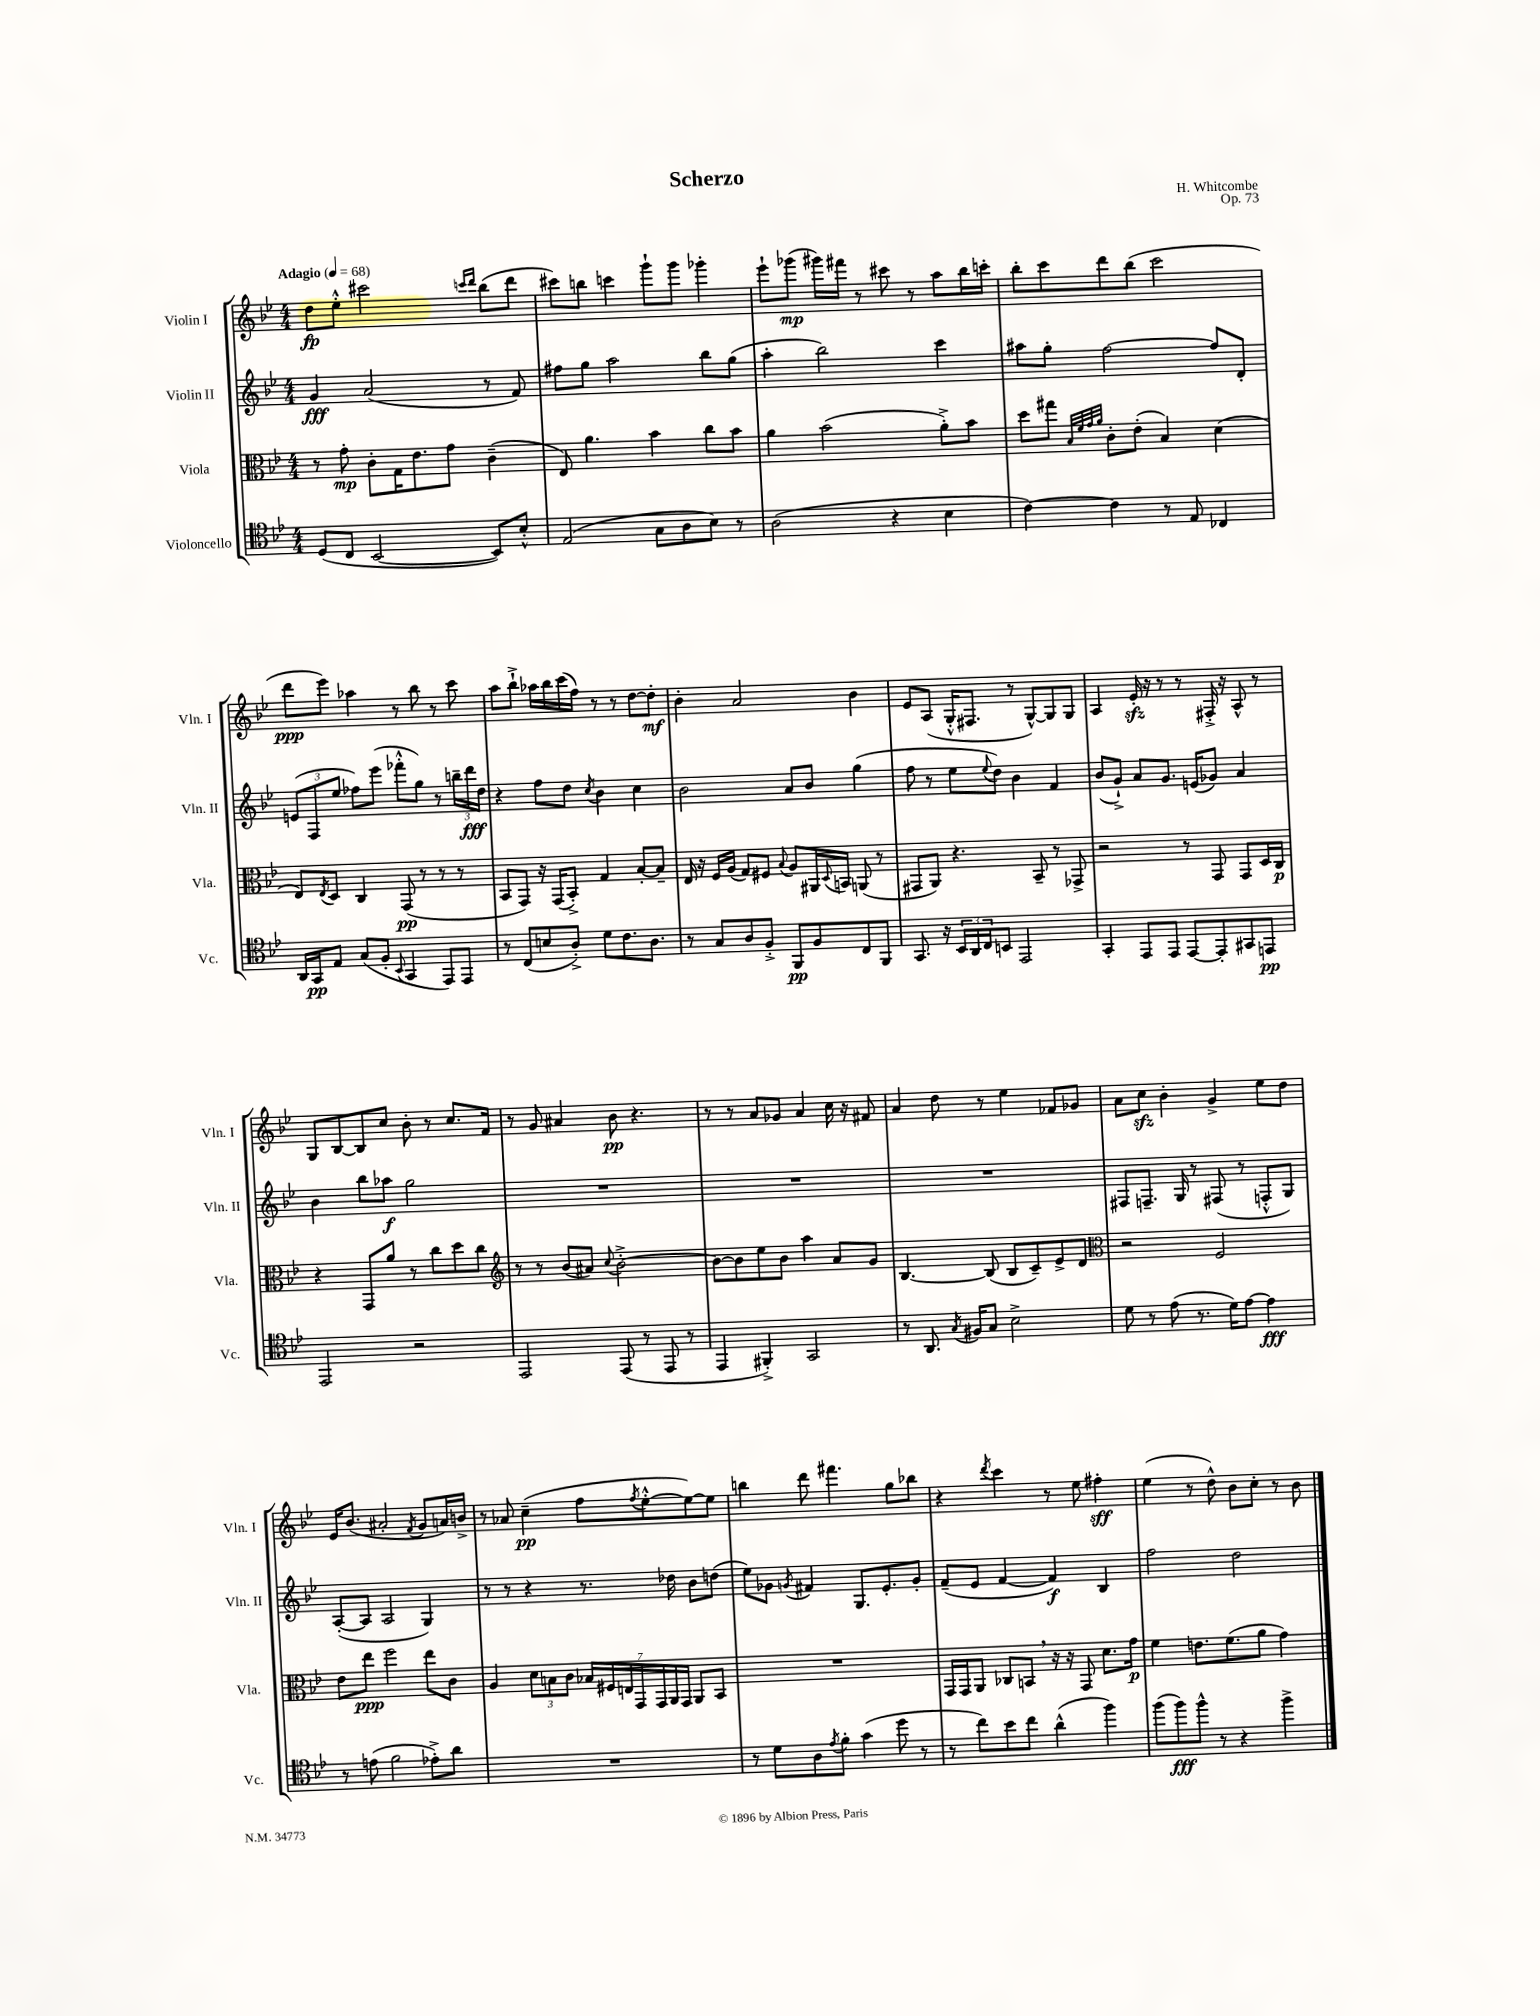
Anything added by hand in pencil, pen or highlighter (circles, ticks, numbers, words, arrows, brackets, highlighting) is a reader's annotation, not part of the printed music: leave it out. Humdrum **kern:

**kern	**dynam	**kern	**dynam	**kern	**dynam	**kern	**dynam
*part4	*part4	*part3	*part3	*part2	*part2	*part1	*part1
*staff4	*staff4	*staff3	*staff3	*staff2	*staff2	*staff1	*staff1
*I"Violoncello	*	*I"Viola	*	*I"Violin II	*	*I"Violin I	*
*I'Vc.	*	*I'Vla.	*	*I'Vln. II	*	*I'Vln. I	*
*clefC4	*	*clefC3	*	*clefG2	*	*clefG2	*
*k[b-e-]	*	*k[b-e-]	*	*k[b-e-]	*	*k[b-e-]	*
*M4/4	*	*M4/4	*	*M4/4	*	*M4/4	*
*MM68	*	*MM68	*	*MM68	*	*MM68	*
=1	=1	=1	=1	=1	=1	=1	=1
!	!	!	!	!	!	!LO:TX:a:B:t=Adagio	!
(8D/L	.	8r	.	4g/	fff	8dd\L	fp
8C/J	.	8g'\	mp	.	.	8ee-'^^\J	.
[2BB-/	.	8c'\L	.	(2a/	.	2ccc#X\	.
.	.	16G\K	.	.	.	.	.
.	.	8.e-\	.	.	.	.	.
.	.	8g\J	.	.	.	.	.
.	.	.	.	.	.	16qqcccn/LL	.
.	.	.	.	.	.	16qqddd/JJ	.
8BB-/L])	.	(4c~\	.	8r	.	(8bb-\L	.
8B-'^^/J	.	.	.	8f/)	.	8ddd\J	.
=2	=2	=2	=2	=2	=2	=2	=2
(2E-/	.	8E-/)	.	8ff#X\L	.	8ccc#X\L)	.
.	.	4.a\	.	8gg\J	.	8bbn\J	.
.	.	.	.	2aa\	.	4cccn\	.
8G\L	.	4b-\	.	.	.	8ggg`\L	.
8A\	.	.	.	.	.	8ggg\J	.
8B-\J)	.	8cc\L	.	8bb-\L	.	4ggg-X'\	.
8r	.	8b-\J	.	(8gg\J	.	.	.
=3	=3	=3	=3	=3	=3	=3	=3
(2A\	.	4a\	.	4aa'\	.	8eee-`\L	.
.	.	.	.	.	.	(8ggg-X\J	mp
.	.	(2b-\	.	2bb-\)	.	16ggg#X\LL)	.
.	.	.	.	.	.	16fff#X\JJ	.
.	.	.	.	.	.	8r	.
4r	.	.	.	.	.	8ccc#X\	.
.	.	.	.	.	.	8r	.
4B-\	.	8a'^\L)	.	4ccc\	.	8aa\L	.
.	.	8b-\J	.	.	.	16bb-\L	.
.	.	.	.	.	.	16cccn'\JJ	.
=4	=4	=4	=4	=4	=4	=4	=4
[4c\)	.	8dd\L	.	8aa#X\L	.	8bb-'\L	.
.	.	8gg#X\J	.	8gg'\J	.	8ccc\	.
.	.	32qqB-/LLL	.	.	.	.	.
.	.	32qqf/	.	.	.	.	.
.	.	32qqg/	.	.	.	.	.
.	.	32qqa/JJJ	.	.	.	.	.
4c\]	.	8c'\L	.	[2ff\	.	8ddd\	.
.	.	(8e-'\J	.	.	.	(8bb-\J	.
8r	.	4B-/)	.	.	.	2ccc\	.
8E-/	.	.	.	.	.	.	.
4C-X/	.	(4d\	.	8ff/L]	.	.	.
.	.	.	.	8d'/J	.	.	.
!!LO:LB:g=z
=5	=5	=5	=5	=5	=5	=5	=5
16AA/LL	.	8E-/L)	.	(12en/L	.	8ddd\L	ppp
16GG/J	pp	.	.	.	.	.	.
.	.	.	.	12F/	.	.	.
.	.	8qE-/	.	.	.	.	.
8E-/J	.	8D/J	.	.	.	8eee-\J)	.
.	.	.	.	12ee-/J	.	.	.
(8G/L	.	4C/	.	8ff-X\L)	.	4aa-X\	.
8F'/J	.	.	.	(8eee-\J	.	.	.
8qqBB-/	.	.	.	.	.	.	.
4GG/	.	(8GG/	pp	8fff-X'^^\L	.	8r	.
.	.	8r	.	8gg\J)	.	8bb-\	.
8EE-/L)	.	8r	.	8r	.	8r	.
8EE-/J	.	8r	.	24bbn~\LL	.	8ccc\	.
.	.	.	.	24ddd\	fff	.	.
.	.	.	.	24dd\JJ	.	.	.
=6	=6	=6	=6	=6	=6	=6	=6
8r	.	8BB-/L	.	4r	.	8aa\L	.
(8C/L	.	8GG/J)	.	.	.	8bb-`^\J	.
8Bn/	.	16r	.	8ff\L	.	16aa-X\LL	.
.	.	(16GG/KL	.	.	.	16bb-\	.
8A'^/J)	.	8BB-'^/J)	.	8dd\J	.	(16ccc\	.
.	.	.	.	.	.	16ff\JJ)	.
.	.	.	.	8qcc/	.	.	.
8d\L	.	4G/	.	4b-\	.	8r	.
8.c\	.	.	.	.	.	8r	.
.	.	[8B-'/L	.	4cc\	.	[8dd\L	.
8.A\J	.	.	.	.	.	.	.
.	.	8B-~/J]	.	.	.	8dd'\J]	mf
=7	=7	=7	=7	=7	=7	=7	=7
8r	.	16E-/	.	2b-\	.	4b-'\	.
.	.	16r	.	.	.	.	.
8G/L	.	16F/LL	.	.	.	.	.
.	.	(16A/JJ	.	.	.	.	.
8A/	.	8G/L)	.	.	.	2a/	.
8F'^/J	.	8F#X/J	.	.	.	.	.
.	.	8qqB-/	.	.	.	.	.
8FF/L	pp	8A/L	.	8a/L	.	.	.
8F/	.	16AA#X/L	.	8b-/J	.	.	.
.	.	8qqD/	.	.	.	.	.
.	.	16BBn/JJ	.	.	.	.	.
8C/	.	(8AAn/	.	(4gg\	.	4b-\	.
8FF/J	.	8r	.	.	.	.	.
=8	=8	=8	=8	=8	=8	=8	=8
8.GG/	.	8GG#X/L	.	8ff\	.	8e-/L	.
.	.	8AA/J)	.	8r	.	(8A/J	.
16r	.	.	.	.	.	.	.
24BB-/LL	.	4.r	.	8ee-\L	.	16G'^^/KL	.
24AA/	.	.	.	.	.	.	.
.	.	.	.	.	.	8.F#X/J	.
24C/J	.	.	.	.	.	.	.
.	.	.	.	8qqee-/	.	.	.
8BBn/J	.	.	.	8dd\J)	.	.	.
2EE-/	.	.	.	4b-\	.	8r	.
.	.	8BB-~/	.	.	.	[8G^^/L)	.
.	.	8r	.	4f/	.	8G/]	.
.	.	8GG-X^/	.	.	.	8G/J	.
=9	=9	=9	=9	=9	=9	=9	=9
4GG'/	.	2r	.	(8b-/L	.	4A/	.
.	.	.	.	8g`^/J)	.	.	.
8EE-/L	.	.	.	8a/L	.	16e-zz'/	.
.	.	.	.	.	.	16r	.
8EE-/J	.	.	.	8.g/J	.	8r	.
[8EE-/L	.	8r	.	.	.	8r	.
.	.	.	.	(16en/KL	.	.	.
8EE-'/]	.	8GG/	.	8g-X/J)	.	16F#X'^/	.
.	.	.	.	.	.	16r	.
8GG#X/	.	8GG/L	.	4a/	.	8A^^/	.
8EEn/J	pp	16D/L	.	.	.	8r	.
.	.	16C/JJ	p	.	.	.	.
!!LO:LB:g=z
=10	=10	=10	=10	=10	=10	=10	=10
2EE-/	.	4r	.	4b-\	.	8G/L	.
.	.	.	.	.	.	[8B-/	.
.	.	8GG/L	.	8bb-\L	.	8B-/]	.
.	.	8a/J	.	8aa-X\J	f	8cc/J	.
2r	.	8r	.	2gg\	.	8b-'\	.
.	.	8cc\L	.	.	.	8r	.
.	.	8dd\	.	.	.	8.cc/L	.
.	.	8cc\J	.	.	.	.	.
.	.	.	.	.	.	16f/Jk	.
=11	=11	=11	=11	=11	=11	=11	=11
*	*	*clefG2	*	*	*	*	*
2EE-/	.	8r	.	1r	.	8r	.
.	.	8r	.	.	.	8g/	.
.	.	(8b-/L	.	.	.	4a#X/	.
.	.	8a#X/J)	.	.	.	.	.
.	.	8qqcc/	.	.	.	.	.
(8EE-/	.	[2b-'^\	.	.	.	8b-\	pp
8r	.	.	.	.	.	4.r	.
8EE-/	.	.	.	.	.	.	.
8r	.	.	.	.	.	.	.
=12	=12	=12	=12	=12	=12	=12	=12
4EE-/	.	8b-\L_	.	1r	.	8r	.
.	.	8b-\]	.	.	.	8r	.
4FF#X'^/)	.	8ee-\	.	.	.	8a/L	.
.	.	8b-\J	.	.	.	8g-X/J	.
2GG/	.	4aa\	.	.	.	4a/	.
.	.	8a/L	.	.	.	16cc\	.
.	.	.	.	.	.	16r	.
.	.	8g/J	.	.	.	8f#X/	.
=13	=13	=13	=13	=13	=13	=13	=13
8r	.	[4.B-/	.	1r	.	4a/	.
8.AA/	.	.	.	.	.	.	.
.	.	.	.	.	.	8dd\	.
8qG/	.	.	.	.	.	.	.
16F#X/KL	.	.	.	.	.	.	.
8G/J	.	(8B-/]	.	.	.	8r	.
2B-^\	.	8B-/L	.	.	.	4ee-\	.
.	.	8c~/)	.	.	.	.	.
.	.	8e-^/	.	.	.	8f-X/L	.
.	.	8d/J	.	.	.	8g-X/J	.
=14	=14	=14	=14	=14	=14	=14	=14
*	*	*clefC3	*	*	*	*	*
8d\	.	2r	.	8F#X/L	.	8a\L	.
8r	.	.	.	8.Fn~/J	.	8cczz\J	.
(8e-\	.	.	.	.	.	4b-'\	.
.	.	.	.	16G/	.	.	.
8.r	.	.	.	8r	.	.	.
.	.	2F/	.	(8F#X/	.	4g^/	.
16d\KL)	.	.	.	.	.	.	.
[8e-\J	.	.	.	8r	.	.	.
4e-\]	fff	.	.	8Fn'^^/L	.	8ee-\L	.
.	.	.	.	8G/J)	.	8dd\J	.
!!LO:LB:g=z
=15	=15	=15	=15	=15	=15	=15	=15
8r	.	8e-\L	.	([8A'/L	.	16e-/KL	.
.	.	.	.	.	.	(8.b-/J	.
(8en\	.	8ee-\J	ppp	8A/J]	.	.	.
2f\	.	2ff\	.	2A/	.	2a#X'/	.
.	.	.	.	.	.	8qf/	.
8e-X'^\L)	.	8ee-\L	.	4G/)	.	8g/L	.
8a\J	.	8c\J	.	.	.	16an/L)	.
.	.	.	.	.	.	16bn^/JJ	.
=16	=16	=16	=16	=16	=16	=16	=16
1r	.	4A/	.	8r	.	8r	.
.	.	.	.	8r	.	8a-X/	.
.	.	12d\L	.	4r	.	(4cc~\	pp
.	.	12Bn\	.	.	.	.	.
.	.	12c\J	.	.	.	.	.
.	.	28B-X/LL	.	8.r	.	8ff\L	.
.	.	28F#X/	.	.	.	.	.
.	.	28En/	.	.	.	.	.
.	.	28GG/	.	.	.	.	.
.	.	.	.	.	.	8qff/	.
.	.	.	.	.	.	[8ee-'^^\	.
.	.	28GG/	.	.	.	.	.
.	.	28AA/	.	.	.	.	.
.	.	.	.	16dd-X\	.	.	.
.	.	28GG/JJ	.	.	.	.	.
.	.	8AA/L	.	8b-\L	.	8ee-\_)	.
.	.	8BB-/J	.	(8ddn\J	.	8ee-\J]	.
=17	=17	=17	=17	=17	=17	=17	=17
8r	.	1r	.	8ee-\L)	.	4bbn\	.
8d\L	.	.	.	8g-X\J	.	.	.
.	.	.	.	8qgn/	.	.	.
8A\	.	.	.	4f#X/	.	8ddd\	.
8qe-/	.	.	.	.	.	.	.
8f'\J	.	.	.	.	.	4.fff#X\	.
(4g\	.	.	.	8.G/L	.	.	.
.	.	.	.	8.e-'/	.	.	.
8dd\	.	.	.	.	.	8gg\L	.
8r	.	.	.	8g'/J	.	8bb-X\J	.
=18	=18	=18	=18	=18	=18	=18	=18
8r	.	16GG/LL	.	(8f~/L	.	4r	.
.	.	16GG/J	.	.	.	.	.
8cc\L)	.	8AA/J	.	8e-/J	.	.	.
.	.	.	.	.	.	8qddd/	.
8b-\	.	8C-X/L	.	[4f/	.	4ccc\	.
8cc\J	.	8BBn,/J	.	.	.	.	.
(4a^^\	.	16r	.	4f/])	f	8r	.
.	.	16r	.	.	.	.	.
.	.	8GG/	.	.	.	8ee-\	.
4ff\)	.	8.d\L	.	4B-/	.	4ff#X'\	sff
.	.	16g\Jk	p	.	.	.	.
=19	=19	=19	=19	=19	=19	=19	=19
(8ff\L	.	4f\	.	2ff\	.	(4ee-\	.
8ff\)	fff	.	.	.	.	.	.
8ff^^\J	.	8.en\L	.	.	.	8r	.
8r	.	.	.	.	.	8dd^^\)	.
.	.	(8.f\	.	.	.	.	.
4r	.	.	.	2dd\	.	8b-\L	.
.	.	8a\J	.	.	.	8cc'\J	.
4ff^\	.	4g\)	.	.	.	8r	.
.	.	.	.	.	.	8b-\	.
==	==	==	==	==	==	==	==
*-	*-	*-	*-	*-	*-	*-	*-
